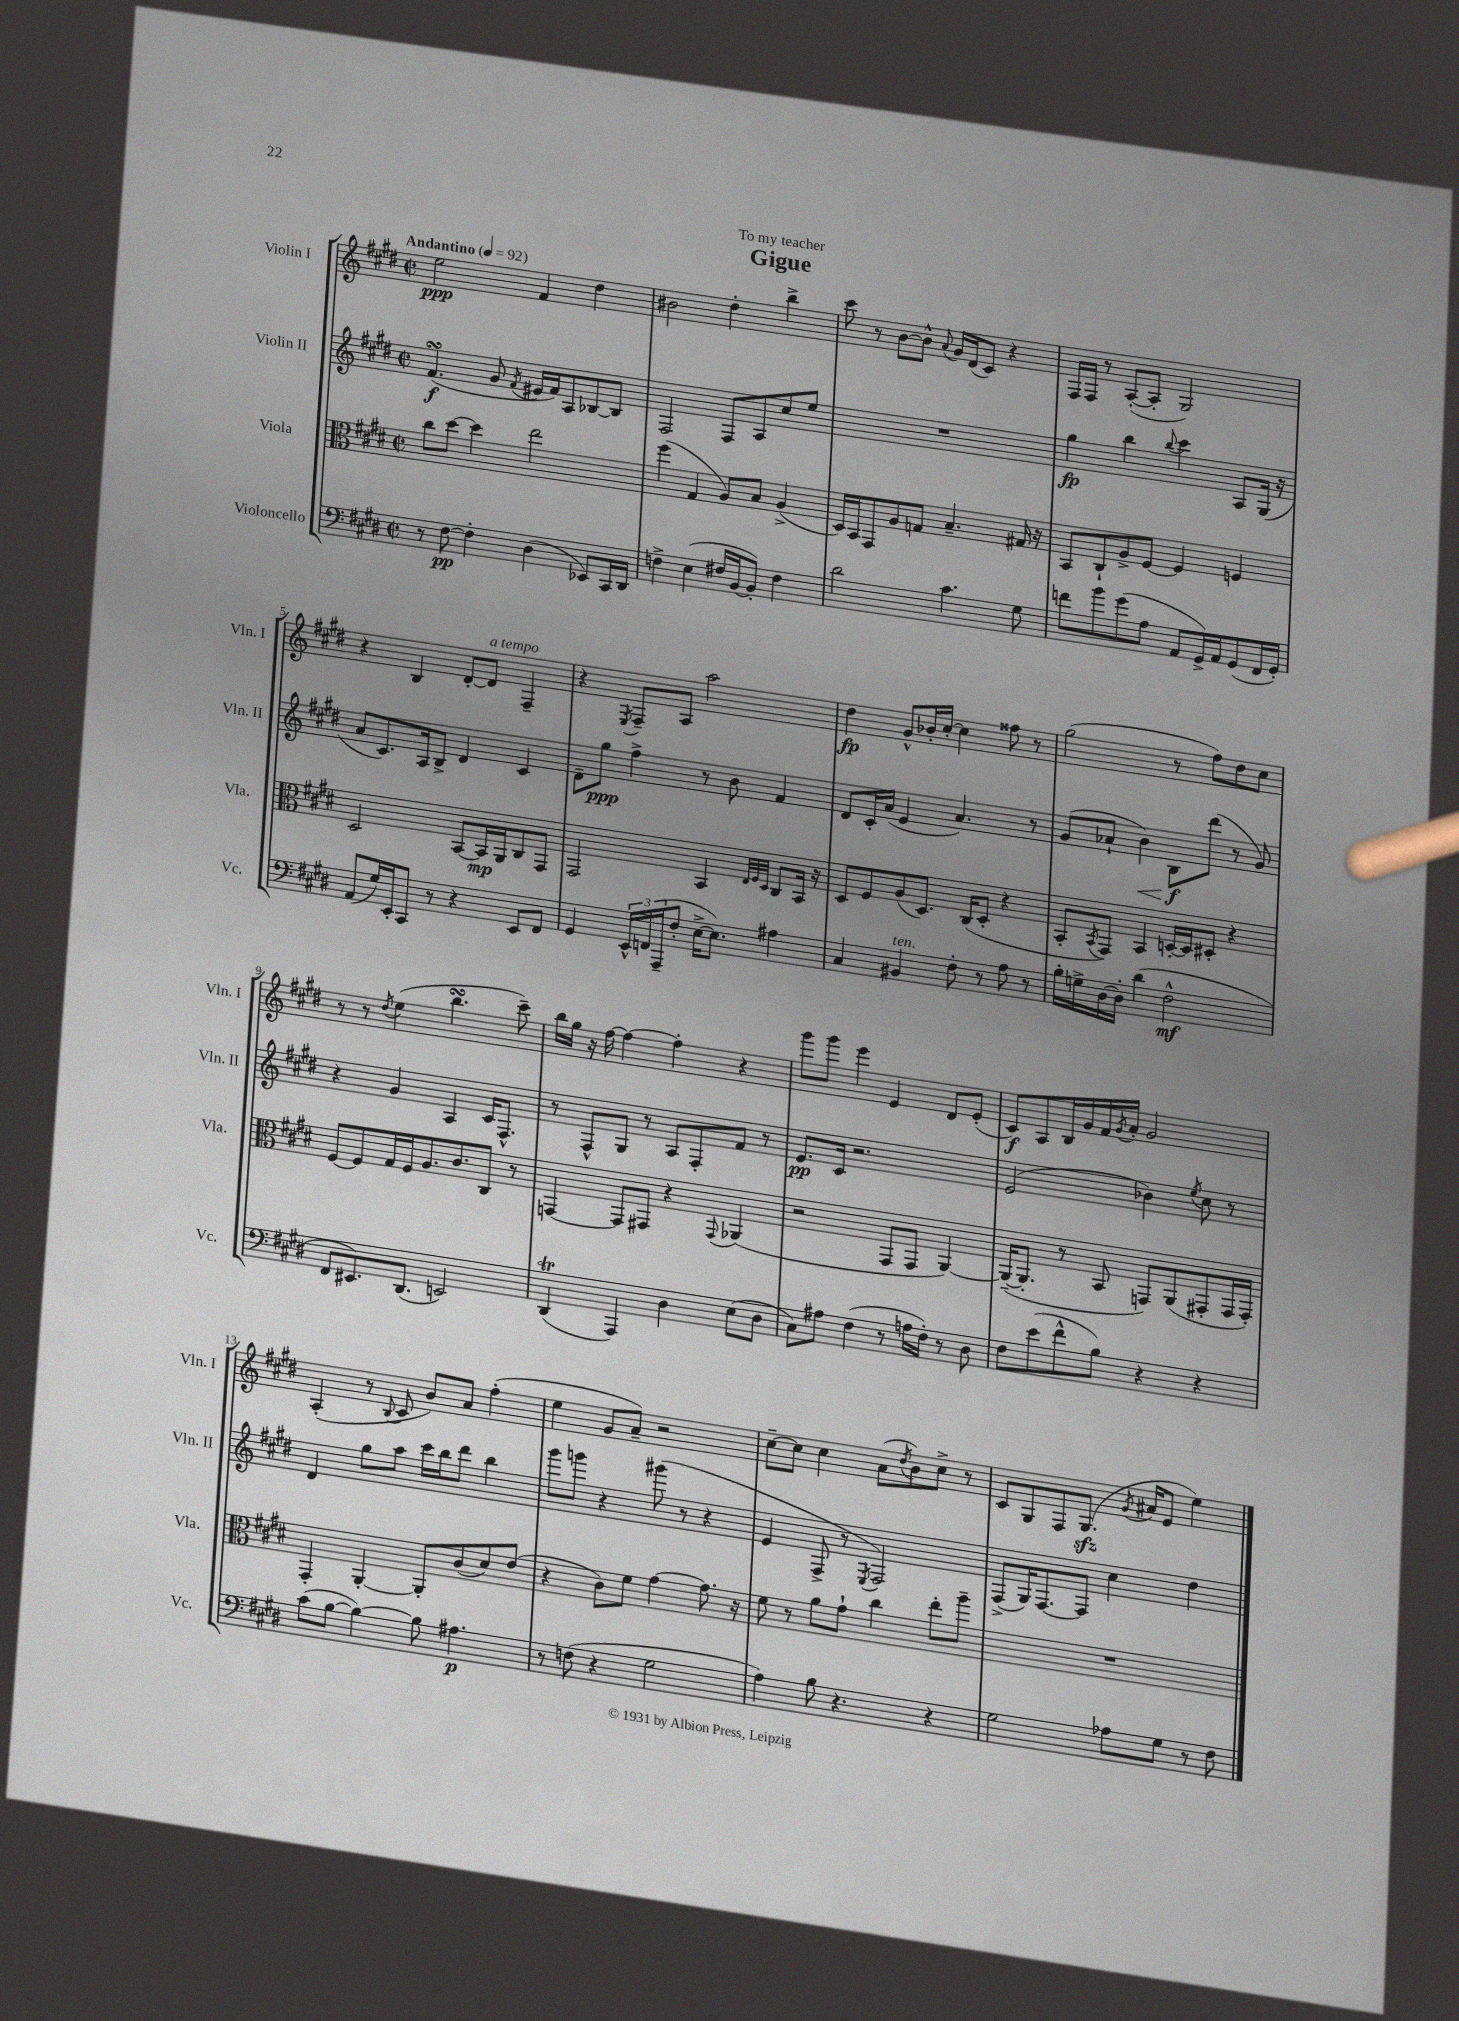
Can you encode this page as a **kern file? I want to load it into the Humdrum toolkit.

**kern	**dynam	**kern	**dynam	**kern	**dynam	**kern	**dynam
*part4	*part4	*part3	*part3	*part2	*part2	*part1	*part1
*staff4	*staff4	*staff3	*staff3	*staff2	*staff2	*staff1	*staff1
*I"Violoncello	*	*I"Viola	*	*I"Violin II	*	*I"Violin I	*
*I'Vc.	*	*I'Vla.	*	*I'Vln. II	*	*I'Vln. I	*
*clefF4	*	*clefC3	*	*clefG2	*	*clefG2	*
*k[f#c#g#d#]	*	*k[f#c#g#d#]	*	*k[f#c#g#d#]	*	*k[f#c#g#d#]	*
*M2/2	*	*M2/2	*	*M2/2	*	*M2/2	*
*met(c|)	*	*met(c|)	*	*met(c|)	*	*met(c|)	*
*MM92	*	*MM92	*	*MM92	*	*MM92	*
=1	=1	=1	=1	=1	=1	=1	=1
!	!	!	!	!	!	!LO:TX:a:B:t=Andantino	!
8r	.	8cc#\L	.	(4.f#sSSS/	f	2ee\	ppp
[8F#\	pp	[8dd#\J	.	.	.	.	.
4F#'\]	.	4dd#\]	.	.	.	.	.
.	.	.	.	8g#/	.	.	.
.	.	.	.	8qf#/	.	.	.
(4D#\	.	2ee\	.	16e#X/LL	.	4f#/	.
.	.	.	.	16f#/J)	.	.	.
.	.	.	.	8A/	.	.	.
8EE-X/L)	.	.	.	[8B-X/	.	4dd#\	.
16CC#/L	.	.	.	8B-/J]	.	.	.
16DD#/JJ	.	.	.	.	.	.	.
=2	=2	=2	=2	=2	=2	=2	=2
4Fn^\	.	(4ff#\	.	2F#/	.	2b#X\	.
(4E\	.	4G#/	.	.	.	.	.
16F#X/LL	.	8A/L)	.	8F#/L	.	4dd#'\	.
[16BB/J	.	.	.	.	.	.	.
8BB'/J])	.	8B/J	.	8A/	.	.	.
4F#\	.	(4A^/	.	8cc#/	.	4bb^\	.
.	.	.	.	8ee/J	.	.	.
=3	=3	=3	=3	=3	=3	=3	=3
2d#\	.	16D#/LL)	.	1r	.	8ccc#\	.
.	.	16BB/J	.	.	.	.	.
.	.	8GG#/	.	.	.	8r	.
.	.	8A/	.	.	.	[8b\L	.
.	.	8Gn/J	.	.	.	8b^^\J]	.
.	.	.	.	.	.	8qqa/	.
4.c#\	.	4.B~/	.	.	.	16g#/LL	.
.	.	.	.	.	.	(16d#/J	.
.	.	.	.	.	.	8c#/J)	.
.	.	.	.	.	.	4r	.
8G#\	.	16G#X/	.	.	.	.	.
.	.	16r	.	.	.	.	.
=4	=4	=4	=4	=4	=4	=4	=4
8fn\L	.	8BB/L	.	4gg#\	fp	16F#/LL	.
.	.	.	.	.	.	16F#/JJ	.
8b\	.	8C#`/	.	.	.	8r	.
(8g#\	.	8A^/	.	4bb\	.	([8A'/L	.
8A\J	.	[8F#/J	.	.	.	8A'/J]	.
.	.	.	.	8qqbb/	.	.	.
8AA/L	.	4F#/]	.	4ccc#\	.	2G#/)	.
16GG#^/L)	.	.	.	.	.	.	.
16AA/J	.	.	.	.	.	.	.
(8GG#/	.	4Fn/	.	8A/L	.	.	.
16FF#/L	.	.	.	(16G#/Jk	.	.	.
16GG#'/JJ)	.	.	.	16r	.	.	.
!!LO:LB:g=z
=5	=5	=5	=5	=5	=5	=5	=5
(8AA/L	.	2D#/	.	8a/L	.	4r	.
16G#/L)	.	.	.	8.c#/)	.	.	.
16EE'/J	.	.	.	.	.	.	.
8CC#/J	.	.	.	.	.	4B/	.
.	.	.	.	16A/k	.	.	.
8r	.	.	.	8B^/J	.	.	.
4r	.	[8BB/L	.	4d#/	.	[8d#'/L	.
!	!	!	!	!	!	!LO:TX:a:i:t=a tempo	!
.	.	16BB/L]	mp	.	.	8d#/J]	.
.	.	16AA/J	.	.	.	.	.
8EE/L	.	8C#/	.	4c#/	.	4F#~/	.
8FF#/J	.	8GG#/J	.	.	.	.	.
=6	=6	=6	=6	=6	=6	=6	=6
4GG#/	.	2GG#/	.	8d#~\L	.	4r	.
.	.	.	.	8gg#\J	ppp	.	.
.	.	.	.	.	.	8qE/	.
24EE^^/LL	.	.	.	4ff#^\	.	8F#~/L	.
24FFn/	.	.	.	.	.	.	.
(24AAA~/J	.	.	.	.	.	.	.
8F#'/J	.	.	.	.	.	8A/J	.
[16E^\KL	.	4BB/	.	8r	.	2aa\	.
8.E\J])	.	.	.	.	.	.	.
.	.	.	.	8b\	.	.	.
.	.	32qqE/LLL	.	.	.	.	.
.	.	32qqF#/	.	.	.	.	.
.	.	32qqD#/JJJ	.	.	.	.	.
4A#X\	.	8C#/L	.	4f#/	.	.	.
.	.	16BB/Jk	.	.	.	.	.
.	.	16r	.	.	.	.	.
=7	=7	=7	=7	=7	=7	=7	=7
4C#/	.	8D#/L	.	8d#/L	.	4dd#\	fp
.	.	8F#/	.	16c#'/L	.	.	.
.	.	.	.	(16a/JJ	.	.	.
!LO:TX:a:i:t=ten.	!	!	!	!	!	!	!
4BB#X/	.	(8A/	.	4e/	.	8g#^^/L	.
.	.	8.D#/J)	.	.	.	16b-X'/L	.
.	.	.	.	.	.	[16cc#'/JJ	.
8F#'\	.	.	.	4.a/)	.	4cc#\]	.
.	.	(16C#/KL	.	.	.	.	.
8r	.	8D#'/J	.	.	.	.	.
8A\	.	4r	.	.	.	8ff##X\	.
8r	.	.	.	8r	.	8r	.
=8	=8	=8	=8	=8	=8	=8	=8
16B'\LL	.	8BB'/L	.	(8g#/L	.	(2gg#\	.
16Gn^\	.	.	.	.	.	.	.
.	.	8qBB/	.	.	.	.	.
[16D#\	.	8GG#/J)	.	8a-X`/J	.	.	.
16D#'\JJ]	.	.	.	.	.	.	.
!	!	!	!	!	!LO:HP:b	!	!
(4d#\	.	4BB/	.	4b\)	<	.	.
2F#^^\	mf	[16Dn'/LL	.	8B\L	f	8r	.
.	.	16D/J]	.	.	.	.	.
.	.	8D#X'/J	.	(8ddd#\J	[	8ff#\L)	.
.	.	4r	.	8r	.	8dd#\	.
.	.	.	.	8g#/)	.	8cc#\J	.
!!LO:LB:g=z
=9	=9	=9	=9	=9	=9	=9	=9
8FF#/L	.	[8F#/L	.	4r	.	8r	.
8.EE#X/)	.	8F#/]	.	.	.	8r	.
.	.	.	.	.	.	8qdd#/	.
.	.	16G#/L	.	4g#/	.	(4ee\	.
(8.DD#/J	.	16F#/J	.	.	.	.	.
.	.	8.A/	.	.	.	.	.
2EEn/)	.	.	.	4A/	.	4.bbsSSS\	.
.	.	8.c#/	.	.	.	.	.
.	.	8C#/J	.	16c#/KL	.	.	.
.	.	.	.	8.F#^^/J	.	.	.
.	.	8r	.	.	.	8ccc#~\)	.
=10	=10	=10	=10	=10	=10	=10	=10
(4DD#t/	.	[4GGn/	.	8r	.	16bb\LL	.
.	.	.	.	.	.	16gg#\JJ	.
.	.	.	.	8F#^^/L	.	16r	.
.	.	.	.	.	.	[16ff#\	.
4AAA/)	.	8GG/L]	.	8G#/J	.	4ff#\_	.
.	.	8GG#X/J	.	8r	.	.	.
4D#\	.	4r	.	8A/L	.	4ff#'\]	.
.	.	.	.	8F#'/	.	.	.
.	.	8qqGG#/	.	.	.	.	.
(8E\L	.	(4AA-X/	.	8f#/J	.	4r	.
8D#\J	.	.	.	8r	.	.	.
=11	=11	=11	=11	=11	=11	=11	=11
8C#\L)	.	2r	.	8.e/L	pp	8ggg#\L	.
8A#X\J	.	.	.	.	.	8ggg#\J	.
.	.	.	.	16c#/Jk	.	.	.
(4F#\	.	.	.	2.r	.	4eee\	.
8r	.	8GG#/L	.	.	.	4e/	.
16An\LL	.	8GG#/J	.	.	.	.	.
16F#'\JJ)	.	.	.	.	.	.	.
8r	.	[4AA/)	.	.	.	8d#/L	.
8D#\	.	.	.	.	.	(8e'/J	.
=12	=12	=12	=12	=12	=12	=12	=12
8F#\L	.	(16AA~/KL_	.	(2e/	.	8c#/L)	f
.	.	8.AA'/J]	.	.	.	.	.
(8e\	.	.	.	.	.	8A/	.
8f#^^\	.	8r	.	.	.	16B/L	.
.	.	.	.	.	.	16g#/	.
8B\J)	.	8BB/	.	.	.	16f#/	.
.	.	.	.	.	.	8qg#/	.
.	.	.	.	.	.	16a'/JJ	.
4r	.	8GGn/L)	.	4b-X\)	.	2g#/	.
.	.	(8AA/	.	.	.	.	.
.	.	.	.	8qee/	.	.	.
4r	.	8GG#X'/	.	8cc#\	.	.	.
.	.	16GG#/L	.	8r	.	.	.
.	.	16GG#'/JJ)	.	.	.	.	.
!!LO:LB:g=z
=13	=13	=13	=13	=13	=13	=13	=13
(8c#\L	.	4GG#'/	.	4d#/	.	(4A'/	.
[8B\J	.	.	.	.	.	.	.
4B\_)	.	[4AA'/	.	8gg#\L	.	8r	.
.	.	.	.	.	.	8qqB/	.
.	.	.	.	8aa\J	.	8c#/	.
8B\]	.	8AA'/L]	.	16ccc#\LL	.	8b/L)	.
.	.	.	.	16bb\J	.	.	.
4.A#X\	p	(8c#/	.	8ddd#\J	.	8a/J	.
.	.	8d#/)	.	4bb\	.	(4ff#'\	.
.	.	(8e/J	.	.	.	.	.
=14	=14	=14	=14	=14	=14	=14	=14
8r	.	4r	.	8ggg#\L	.	4ee\	.
(8Fn\	.	.	.	8gggn\J	.	.	.
4r	.	8c#\L)	.	4r	.	8g#/L	.
.	.	8f#\J	.	.	.	8a~/J)	.
2G#\	.	[4g#\	.	(8ggg#X\	.	2r	.
.	.	.	.	8r	.	.	.
.	.	8.g#\]	.	4r	.	.	.
.	.	16r	.	.	.	.	.
=15	=15	=15	=15	=15	=15	=15	=15
4A\)	.	8f#\	.	4e/	.	[8cc#~\L	.
.	.	8r	.	.	.	8cc#\J]	.
8B\	.	8a\L	.	8F#^/	.	4cc#\	.
4.r	.	8g#`\J	.	8r	.	.	.
.	.	.	.	8qE/	.	.	.
.	.	4cc#\	.	2F#/)	.	(8a\L	.
.	.	.	.	.	.	8qdd#/	.
.	.	.	.	.	.	8b\)	.
4r	.	8ee'\L	.	.	.	8cc#^\J	.
.	.	8aa~\J	.	.	.	8r	.
=16	=16	=16	=16	=16	=16	=16	=16
2G#\	.	1r	.	(8F#^/L	.	8c#/L	.
.	.	.	.	16G#/K)	.	8G#/	.
.	.	.	.	[8.F#/	.	.	.
.	.	.	.	.	.	8F#/	.
.	.	.	.	8F#/J]	.	(8.G#zz/J	.
8A-X\L	.	.	.	4cc#\	.	.	.
.	.	.	.	.	.	8qg#/	.
.	.	.	.	.	.	16a#X/KL	.
8G#\J	.	.	.	.	.	8e/J	.
8r	.	.	.	4dd#\	.	4ee\)	.
8F#\	.	.	.	.	.	.	.
==	==	==	==	==	==	==	==
*-	*-	*-	*-	*-	*-	*-	*-
